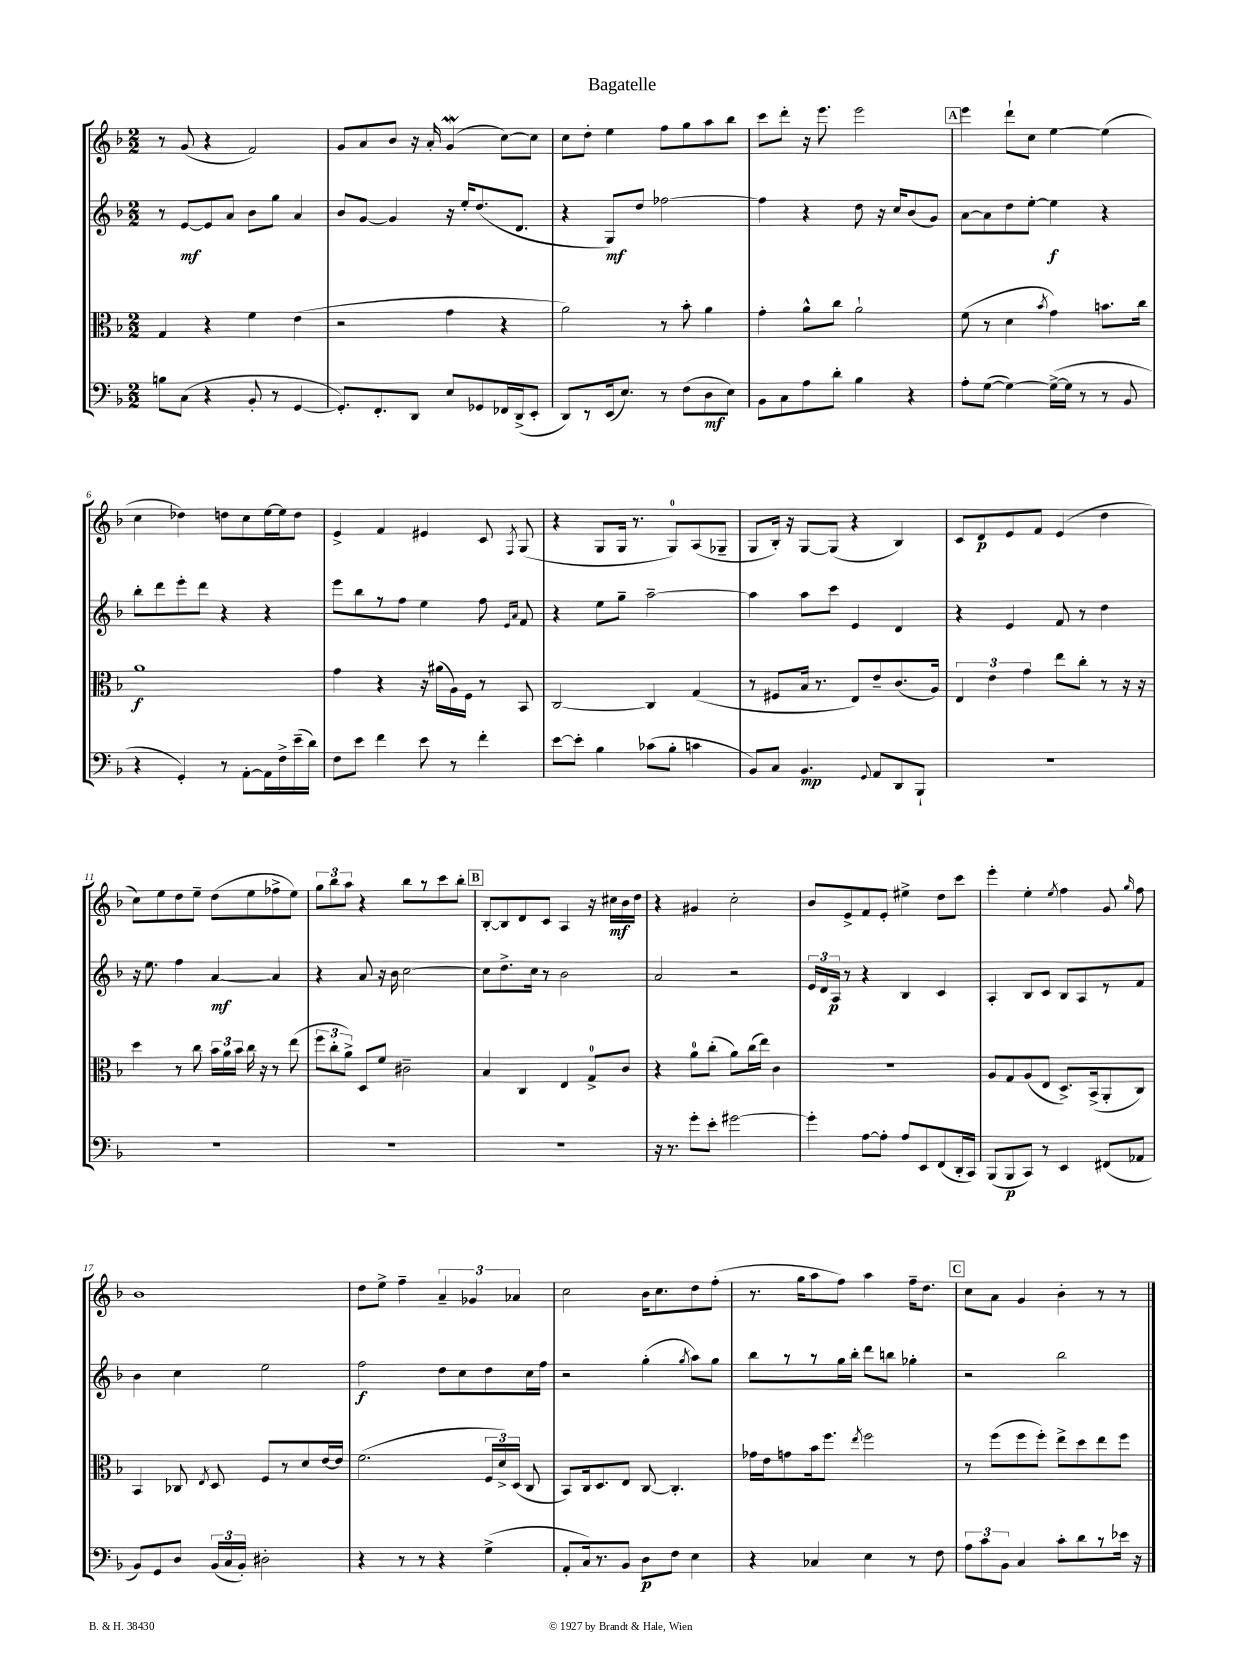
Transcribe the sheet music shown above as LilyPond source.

\header { title = "Bagatelle" }
<<
\new StaffGroup <<
\new Staff = "s0" {
    \clef treble \key f \major \numericTimeSignature \time 2/2
    \autoBeamOff r8 g'8( r4 f'2) |
    g'8[ a'8 bes'8] r16 a'16-. g'4\mordent( c''8[~) c''8] |
    c''8[ d''8]-. e''4 f''8[ g''8 a''8 bes''8] |
    c'''8[ d'''8]-. r16 e'''8. e'''2 |
    \mark \markup { \box "A" } e'''4 d'''8[-! c''8] e''4~ e''4( |
    c''4 des''4) d''8[ c''8 e''16~ e''16 d''8] |
    e'4-> f'4 eis'4 c'8 \acciaccatura { f8 } g8( |
    r4 g8[ g16] r8. g8[-0) a8( ges8]-- |
    g8[ bes16]-.) r16 g8[~ g8]( r4 bes4) |
    c'8[ d'8\p e'8 f'8] e'4( d''4 |
    c''8[) e''8 d''8 e''8]-- d''8[( e''8 fes''8-> e''8]) |
    \tuplet 3/2 { g''8[ bes''8 a''8] } r4 bes''8[ r8 c'''8 bes''8]-. |
    \mark \markup { \box "B" } bes8[~-. bes8 d'8 c'8] a4 r16 cis''16[\mf bes'16 d''16] |
    r4 gis'4 c''2-. |
    bes'8[ e'8-> f'8 e'8]-. eis''4-> d''8[ c'''8] |
    e'''4-. e''4-. \acciaccatura { e''8 } f''4 g'8 \grace { g''16 } f''8 |
    bes'1 |
    d''8[ e''8]-> f''4-- \tuplet 3/2 { a'4-- ges'4 aes'4 } |
    c''2 bes'16[ c''8. d''8 f''8]-.( |
    r8. g''16[ a''8 f''8]) a''4 f''16[-- d''8.] |
    \mark \markup { \box "C" } c''8[ a'8] g'4 bes'4-. r8 r8 \bar "|." |
}
\new Staff = "s1" {
    \clef treble \key f \major \numericTimeSignature \time 2/2
    \autoBeamOff r8 e'8[~\mf e'8 a'8] bes'8[ g''8] a'4 |
    bes'8[ g'8]~ g'4 r16 e''16[-. d''8.( d'8.] |
    r4 g8[\mf) d''8] fes''2~ |
    fes''4 r4 d''8 r16 c''16[ bes'8( g'8]) |
    \mark \markup { \box "A" } a'8[~ a'8 d''8 e''8]~-. e''4\f r4 |
    bes''8[-. d'''8 e'''8-. d'''8] r4 r4 |
    e'''8[ bes''8 r8 f''8] e''4 f''8 \grace { e'16[ a'16] } f'8 |
    r4 e''8[ g''8]-- a''2~-- |
    a''4 a''8[ c'''8] e'4 d'4 |
    r4 e'4 f'8 r8 d''4 |
    r16 e''8. f''4 a'4~\mf a'4 |
    r4 a'8 r16 bes'16 c''2~ |
    \mark \markup { \box "B" } c''8[ d''8.-> c''16] r8 bes'2 |
    a'2 r2 |
    \tuplet 3/2 { e'16[ d'16 a16]\p } r8 r4 bes4 c'4 |
    a4-. bes8[ c'8] bes8[ a8 r8 f'8] |
    bes'4 c''4 e''2 |
    f''2\f d''8[ c''8 d''8 c''16 f''16] |
    r2 g''4-.( \acciaccatura { g''8 } a''8[) g''8] |
    bes''8[ r8 r8 g''16 bes''16]-. d'''8[ b''8] ges''4-. |
    \mark \markup { \box "C" } r2 bes''2 \bar "|." |
}
\new Staff = "s2" {
    \clef alto \key f \major \numericTimeSignature \time 2/2
    \autoBeamOff g4 r4 f'4 e'4( |
    r2 g'4 r4 |
    a'2) r8 bes'8-. a'4 |
    g'4-. a'8[-^ c''8] a'2-! |
    \mark \markup { \box "A" } f'8( r8 d'4 \acciaccatura { bes'8 } g'4) b'8.[ c''16] |
    a'1\f |
    g'4 r4 r16 ais'16[( a16) f16] r8 bes,8 |
    c2~ c4 g4( |
    r8 fis8[ bes16] r8. e8[) e'8-- c'8.( a16]) |
    \tuplet 3/2 { e4 e'4 g'4 } e''8[ c''8]-. r8 r16 r16 |
    d''4 r8 c''8 \tuplet 3/2 { bes'16[ a'16 bes'16] } c''16 r16 r8 e''8( |
    \tuplet 3/2 { f''8[ c''8-. a'8]->) } d8[ f'8] cis'2-- |
    \mark \markup { \box "B" } bes4 c4 e4 g8[-0-> c'8] |
    r4 a'8[-0 c''8]-.( a'8[) c''16( e''16]) c'4 |
    R1 |
    a8[ g8 a8( e8] d8.[->) bes,16->( a,8-. c8]) |
    bes,4 ces8 \acciaccatura { e8 } d8 f8[ r8 d'8 e'16~ e'16] |
    f'2.( \tuplet 3/2 { f16[ d'16->) d16]( } c8 |
    bes,8[) c16 d8. e8] c8~ c4.-. |
    ges'16[ e'16 g'8 bes'16 f''8.] \acciaccatura { e''8 } f''2 |
    \mark \markup { \box "C" } r8 f''8[( f''8 f''8]-.) e''8[-> d''8 e''8 f''8] \bar "|." |
}
\new Staff = "s3" {
    \clef bass \key f \major \numericTimeSignature \time 2/2
    \autoBeamOff b8[ c8]( r4 bes,8-. r8 g,4~ |
    g,8.[-.) f,8.-. d,8] e8[ ges,8 fes,16 d,16->( e,8]-. |
    d,8[) r8 e,16( e8.]) r8 f8[( d8\mf e8]) |
    bes,8[ c8 a8 d'8]-. bes4 r4 |
    \mark \markup { \box "A" } a8[-. g8]~( g4~) g16[~->( g16] r8 r8 bes,8 |
    r4 g,4-.) r8 a,8[~-. a,16 f16-> e'16--( d'16]) |
    f8[ e'8] f'4 e'8 r8 f'4-. |
    e'8[~ e'8]-. bes4 ces'8[( bes8]-. c'4 |
    bes,8[) c8] bes,4.\mp \appoggiatura { g,8 } a,8[ d,8 bes,,8]-! |
    R1 |
    R1 |
    R1 |
    \mark \markup { \box "B" } R1 |
    r16 r8. g'8[-. e'8]-. gis'2~ |
    gis'4-. a8[~ a8]-. a8[ e,8 f,8( d,16-. c,16]) |
    bes,,8[( bes,,8\p c,8]) r8 e,4 fis,8[( aes,8] |
    bes,8[) g,8 d8] \tuplet 3/2 { bes,16[( c16 bes,16]-.) } dis2-. |
    r4 r8 r8 r4 g4->( |
    a,8[-. c16) r8. bes,8] d8[\p f8] e4 |
    r4 ces4 e4 r8 f8 |
    \mark \markup { \box "C" } \tuplet 3/2 { a8[ c'8 bes,8] } c4 c'8[-. d'8 r8 ees'16] r16 \bar "|." |
}
>>
>>
